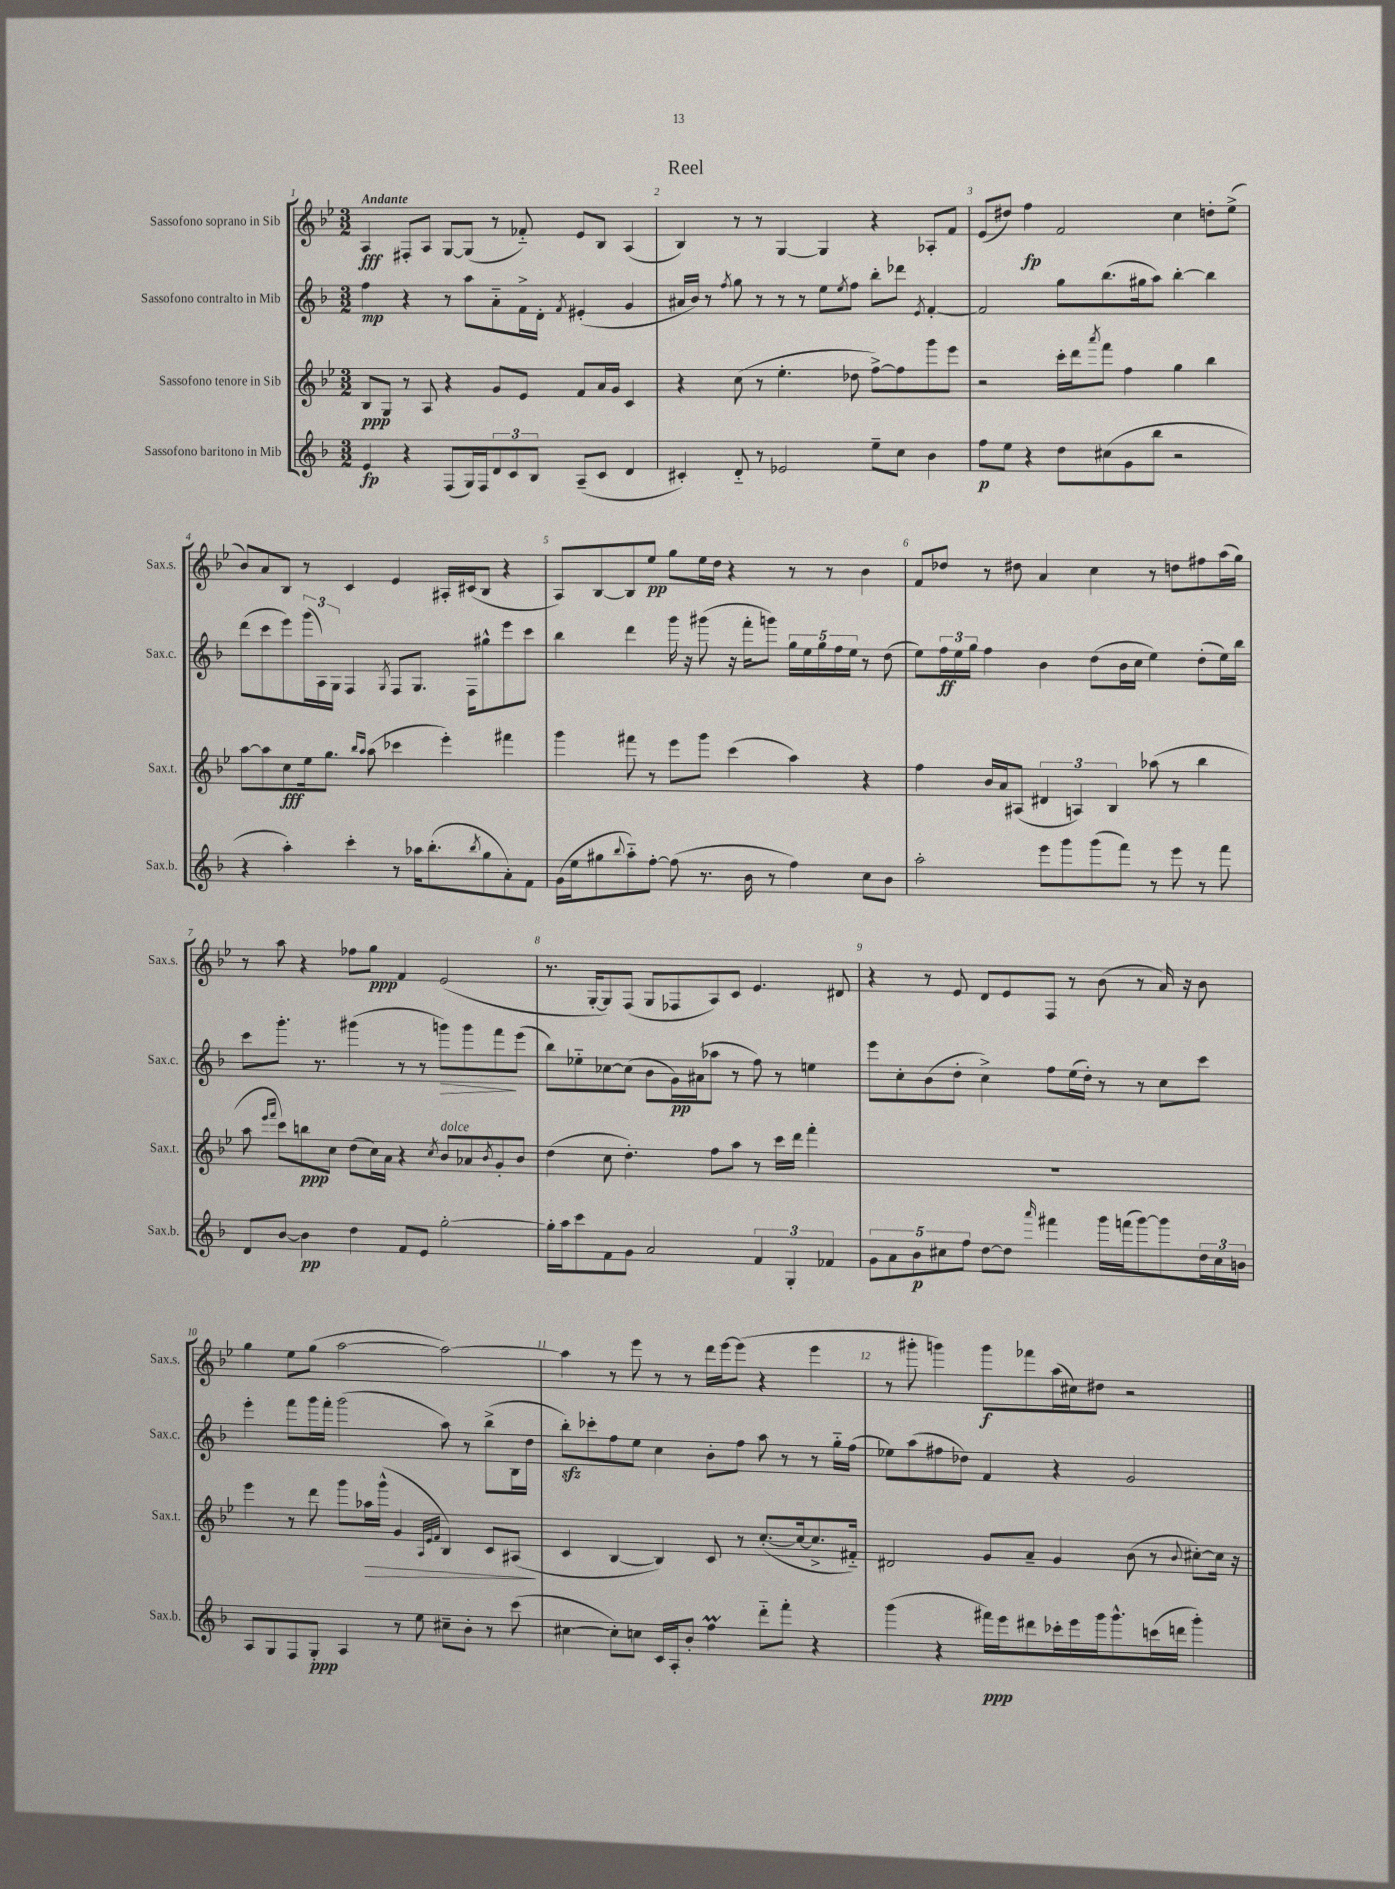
\header { title = "Reel" }
<<
\new StaffGroup <<
\new Staff = "s0" \with { instrumentName = "Sassofono soprano in Sib" shortInstrumentName = "Sax.s." } {
    \clef treble \key bes \major \numericTimeSignature \time 3/2 \tempo "Andante"
    a4\fff fis8-. a8 g8~ g8( r8 fes'8-_) ees'8 bes8 a4( |
    bes4) r8 r8 g4~ g4 r4 aes8-. f'8 |
    ees'8( dis''8) f''4\fp f'2 c''4 d''8-. ees''8->( |
    bes'8) a'8 bes8 r8 c'4 ees'4 ais16-. cis'16( bes8 r4 |
    a8) bes8~ bes8 ees''8\pp g''8 ees''16 d''16 r4 r8 r8 bes'4 |
    f'8 des''8 r8 dis''8 a'4 c''4 r8 d''8 fis''8 a''16( g''16) |
    r8 a''8 r4 fes''8 g''8\ppp f'4 ees'2( |
    r8. g16~-. g8) f8( g8 fes8 a8) c'8 ees'4. dis'8 |
    r4 r8 ees'8 d'8 ees'8 f8 r8 bes'8( r8 a'16) r16 bes'8 |
    g''4 ees''8 g''8( a''2~ a''2~) |
    a''4 r8 ees'''8 r8 r8 d'''16 ees'''16~ ees'''8( r4 ees'''4 |
    r8 gis'''8-. g'''4) g'''8\f fes'''8 a''16( cis''16) dis''8 r2 \bar "|." |
}
\new Staff = "s1" \with { instrumentName = "Sassofono contralto in Mib" shortInstrumentName = "Sax.c." } {
    \clef treble \key f \major \numericTimeSignature \time 3/2
    f''4\mp r4 r8 a''8 a'8-_ f'16-> d'16-. \acciaccatura { f'8 } eis'4-.( g'4 |
    ais'16 bes'16) r8 \acciaccatura { f''8 } g''8 r8 r8 r8 e''8 \acciaccatura { e''8 } f''8 bes''8-. des'''8 \acciaccatura { e'8 } f'4~-. |
    f'2 g''8 bes''8.( gis''16 a''8) bes''4~-. bes''4 |
    d'''8( c'''8 e'''8) \tuplet 3/2 { g'''16( a16) g16 } f4 \acciaccatura { g8 } f8 g8. f16 gis''8-^ e'''8 c'''8 |
    bes''4 d'''4 g'''16 r16 gis'''8( r16 f'''16-. g'''8) \tuplet 5/4 { g''16 e''16 g''16 f''16 e''16 } r8 d''8( |
    e''8) \tuplet 3/2 { f''16\ff e''16 g''16 } f''4 bes'4 d''8( bes'16 c''16 e''4) d''8-.( e''16) bes''16 |
    c'''8 g'''8.-. r8. gis'''4( r8 r8 g'''8\>) g'''8 f'''8\! e'''8( |
    bes''8) ees''8-_ ces''8~ ces''8( bes'8 g'16\pp) ais'16( aes''8 r8 f''8) r8 e''4 |
    e'''8 c''8-. bes'8( d''8-. c''4->) f''8 e''16( d''16-.) r8 r8 c''8 c'''8 |
    e'''4-. f'''8 g'''16 f'''16-. g'''2( a''8) r8 bes''8->( bes16 d''16 |
    bes''8-.\sfz) ces'''8-. f''8 e''8 c''4 bes'8-. f''8 a''8 r8 r8 g''16-_ f''16( |
    ees''8) a''8( fis''8 des''8) f'4 r4 g'2 \bar "|." |
}
\new Staff = "s2" \with { instrumentName = "Sassofono tenore in Sib" shortInstrumentName = "Sax.t." } {
    \clef treble \key bes \major \numericTimeSignature \time 3/2
    bes8\ppp g8 r8 a8 r4 g'8 ees'8 f'8 a'16 g'16 c'4 |
    r4 c''8( r8 ees''4.-. des''8 f''8~->) f''8 g'''8 ees'''8 |
    r2 c'''16-. d'''16 \acciaccatura { a'''8 } f'''8 f''4 g''4 bes''4 |
    a''8~ a''8 c''8\fff ees''16 g''8. \grace { bes''16 a''16 } a''8( ces'''4 ees'''4-.) fis'''4 |
    g'''4 fis'''8 r8 ees'''8 g'''8 c'''4( a''4) r4 |
    f''4 bes'16 a'16 ais8( \tuplet 3/2 { dis'4 a4) bes4 } aes''8( r8 bes''4 |
    a''8 \grace { ees'''16 f'''16 } c'''8) b''8\ppp c''8 d''8( c''16) a'16 r4 \acciaccatura { c''8 } bes'8^\markup { \italic "dolce" } aes'8 \acciaccatura { bes'8 } g'8-. bes'8 |
    d''4( c''8 d''4.-.) f''8 a''8 r8 c'''16 d'''16 f'''4-. |
    R1. |
    ees'''4 r8 d'''8 g'''8 aes''16\> g'''16-^( g'4 \grace { a32 ees'32 f'32 } bes4) c'8 ais8\!( |
    c'4 bes4~ bes4) c'8 r8 c''8.~-.( c''16~ c''8.-> fis'16-_) |
    dis'2 g'8 a'8-- g'4 bes'8( r8 \appoggiatura { bes'8 } cis''8~-.) cis''16 r16 \bar "|." |
}
\new Staff = "s3" \with { instrumentName = "Sassofono baritono in Mib" shortInstrumentName = "Sax.b." } {
    \clef treble \key f \major \numericTimeSignature \time 3/2
    e'4\fp r4 f8( g16) f16 \tuplet 3/2 { d'8 c'8 bes8 } a8--( c'8 d'4 |
    cis'4-.) d'8-_ r8 ees'2 e''8-- c''8 bes'4 |
    f''8\p e''8 r4 d''8 cis''8( g'8 bes''8 r2 |
    r4 a''4-.) c'''4-. r8 aes''16 bes''8.-.( \acciaccatura { bes''8 } g''8 a'8-.) f'8 |
    g'16( e''16 gis''8 \appoggiatura { bes''8 } a''8-_) f''8~-. f''8( r8. bes'16 r8 f''4) c''8 bes'8 |
    a''2-. e'''8 g'''8 g'''8( f'''8) r8 e'''8 r8 f'''8 |
    d'8 bes'8~ bes'4\pp d''4 f'8 e'8 g''2~-. |
    g''16-. a''16 c'''8 f'8 g'8 a'2 \tuplet 3/2 { f'4 g4-. fes'4 } |
    \tuplet 5/4 { g'8 a'8 bes'8\p cis''8 f''8 } d''8~ d''8 \grace { a'''16 } fis'''4 g'''16 f'''16( g'''8~) g'''8 \tuplet 3/2 { d''16 cis''16 b'16 } |
    a8 g8 f8 g8-.\ppp a4 r8 e''8 cis''8-- bes'8-. r8 c'''8( |
    cis''4~ cis''8-.) c''8 c'16 a16-. bes'8-. f''4\prall d'''8-_ f'''8-. r4 |
    g'''4( r4 fis'''16\ppp) e'''16 dis'''8 ces'''16-. e'''16 g'''16 g'''8.-^ c'''16( d'''16 g'''4-.) \bar "|." |
}
>>
>>
\layout { \context { \Score \override BarNumber.break-visibility = ##(#f #t #t) barNumberVisibility = #all-bar-numbers-visible } }
